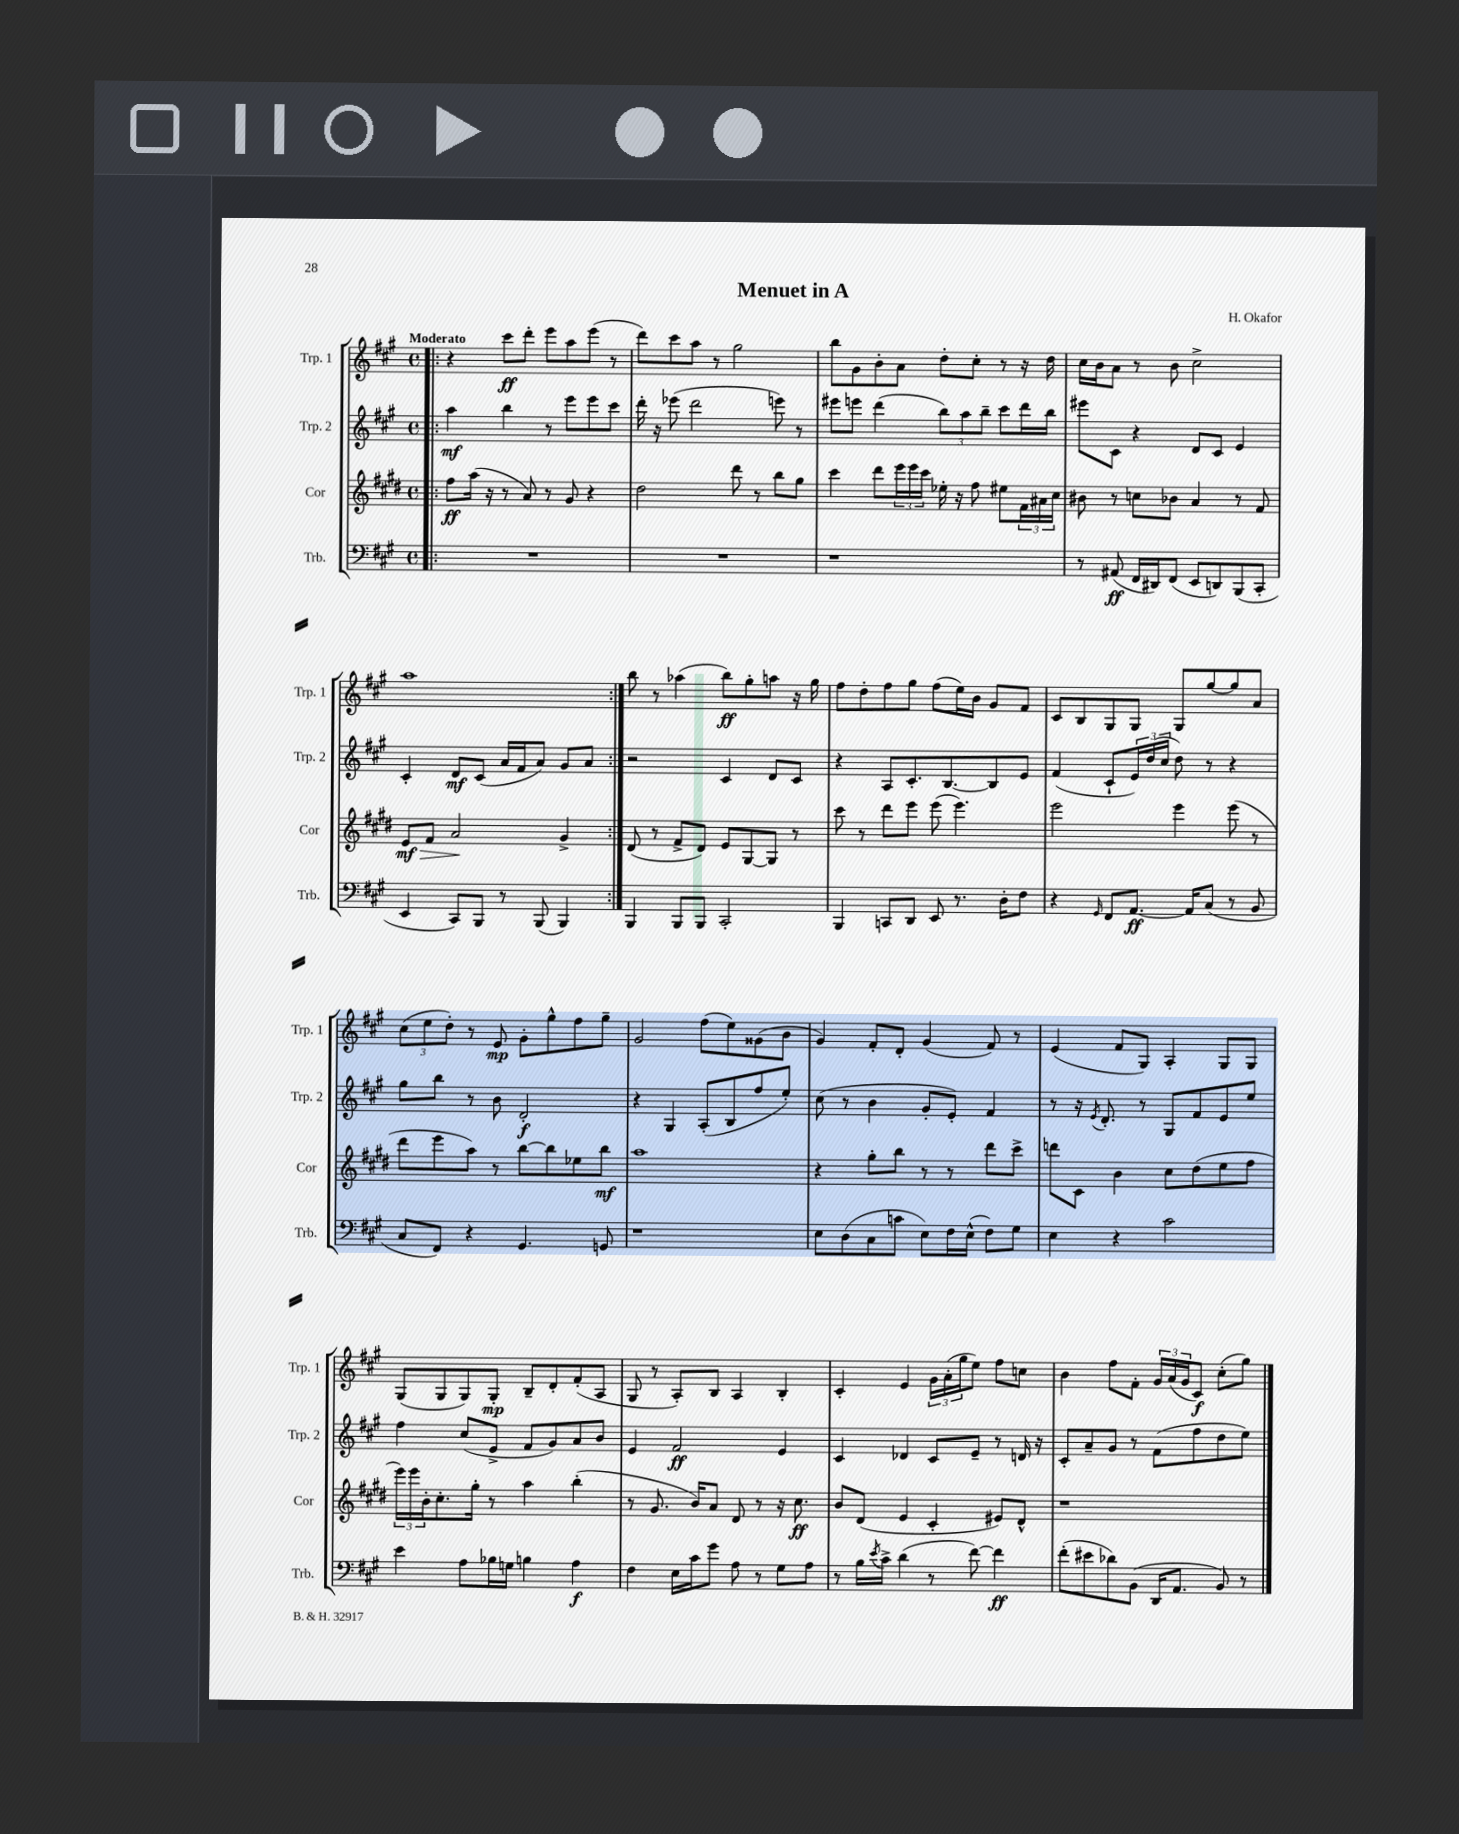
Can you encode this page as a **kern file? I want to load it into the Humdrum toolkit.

**kern	**dynam	**kern	**dynam	**kern	**dynam	**kern	**dynam
*part4	*part4	*part3	*part3	*part2	*part2	*part1	*part1
*staff4	*staff4	*staff3	*staff3	*staff2	*staff2	*staff1	*staff1
*I"Trb.	*	*I"Cor	*	*I"Trp. 2	*	*I"Trp. 1	*
*I'Trb.	*	*I'Cor	*	*I'Trp. 2	*	*I'Trp. 1	*
*clefF4	*	*clefG2	*	*clefG2	*	*clefG2	*
*k[f#c#g#]	*	*k[f#c#g#d#]	*	*k[f#c#g#]	*	*k[f#c#g#]	*
*M4/4	*	*M4/4	*	*M4/4	*	*M4/4	*
*met(c)	*	*met(c)	*	*met(c)	*	*met(c)	*
=1!|:	=1!|:	=1!|:	=1!|:	=1!|:	=1!|:	=1!|:	=1!|:
!	!	!	!	!	!	!LO:TX:a:B:t=Moderato	!
1r	.	8ff#\L	ff	4aa\	mf	4r	.
.	.	(16aa\Jk	.	.	.	.	.
.	.	16r	.	.	.	.	.
.	.	8r	.	4bb\	.	8ccc#\L	ff
.	.	8a/)	.	.	.	8ddd'\J	.
.	.	8r	.	8r	.	8eee\L	.
.	.	8g#/	.	8eee\L	.	8aa\	.
.	.	4r	.	8eee\	.	(8eee\J	.
.	.	.	.	8ccc#\J	.	8r	.
=2	=2	=2	=2	=2	=2	=2	=2
1r	.	2dd#\	.	16ddd'\	.	8ddd\L)	.
.	.	.	.	16r	.	.	.
.	.	.	.	(8eee-X\	.	8ccc#\	.
.	.	.	.	2ddd\	.	8aa\J	.
.	.	.	.	.	.	8r	.
.	.	8ddd#\	.	.	.	2gg#\	.
.	.	8r	.	.	.	.	.
.	.	8bb\L	.	8eeen\)	.	.	.
.	.	8gg#\J	.	8r	.	.	.
=3	=3	=3	=3	=3	=3	=3	=3
1r	.	4ccc#\	.	8eee#X\L	.	8bb\L	.
.	.	.	.	8eeen\J	.	8g#\	.
.	.	8ddd#\L	.	(4ddd\	.	8b'\	.
.	.	24eee\L	.	.	.	8a\J	.
.	.	24eee\	.	.	.	.	.
.	.	24ccc#\JJ	.	.	.	.	.
.	.	16ee-X'\	.	12bb\L)	.	8dd'\L	.
.	.	16r	.	.	.	.	.
.	.	.	.	12aa\	.	.	.
.	.	8ff#\	.	.	.	8cc#'\J	.
.	.	.	.	12bb~\J	.	.	.
.	.	8ee#X\L	.	8ccc#\L	.	8r	.
.	.	24f#\L	.	16ddd\L	.	16r	.
.	.	24a#X\	.	.	.	.	.
.	.	.	.	16bb\JJ	.	16dd\	.
.	.	24cc#\JJ	.	.	.	.	.
=4	=4	=4	=4	=4	=4	=4	=4
8r	.	8b#X\	.	8eee#X\L	.	16cc#\LL	.
.	.	.	.	.	.	16b\J	.
(8AA#X/	ff	8r	.	8c#\J	.	8a\J	.
16FF#/LL	.	8ccn\L	.	4r	.	8r	.
16DD#X/J)	.	.	.	.	.	.	.
(8FF#/J	.	8b-X\J	.	.	.	8b\	.
8EE/L	.	4a/	.	8d/L	.	2cc#^\	.
8DDn/)	.	.	.	8c#/J	.	.	.
(8BBB/	.	8r	.	4e/	.	.	.
8CC#'/J	.	8f#/	.	.	.	.	.
!!LO:LB:g=z
=5	=5	=5	=5	=5	=5	=5	=5
!	!	!	!LO:HP:b	!	!	!	!
4EE/	.	8e/L	> mf	4c#'/	.	1aa	.
.	.	8f#/J	.	.	.	.	.
8CC#/L)	.	2a/	.	8d/L	mf	.	.
8BBB/J	.	.	.	(8c#/J	.	.	.
8r	.	.	.	16a/LL	.	.	.
.	.	.	.	16f#/J	.	.	.
(8BBB/	.	.	.	8a/J)	.	.	.
4BBB/)	.	4g#^/	]	8g#/L	.	.	.
.	.	.	.	8a/J	.	.	.
=6:|!	=6:|!	=6:|!	=6:|!	=6:|!	=6:|!	=6:|!	=6:|!
4BBB/	.	(8d#/	.	2r	.	8bb\	.
.	.	8r	.	.	.	8r	.
8BBB/L	.	8f#^/L	.	.	.	(4aa-X\	.
8BBB/J	.	8d#/J)	.	.	.	.	.
2CC#'/	.	8e/L	.	4c#/	.	8bb\L)	ff
.	.	[8G#/	.	.	.	8gg#'\	.
.	.	8G#/J]	.	8d/L	.	8aan\J	.
.	.	8r	.	8c#/J	.	16r	.
.	.	.	.	.	.	16gg#\	.
=7	=7	=7	=7	=7	=7	=7	=7
4BBB/	.	8ccc#\	.	4r	.	8ff#\L	.
.	.	8r	.	.	.	8dd'\	.
8CCn/L	.	8ddd#\L	.	8A/L	.	8ff#\	.
8DD/J	.	8eee\J	.	8.c#'/	.	8gg#\J	.
8EE/	.	(8eee\	.	.	.	(8ff#\L	.
.	.	.	.	[8.B/	.	.	.
8.r	.	4.eee\)	.	.	.	16ee\L)	.
.	.	.	.	.	.	16b\JJ	.
.	.	.	.	8B/]	.	8g#/L	.
16D'\KL	.	.	.	.	.	.	.
8F#\J	.	.	.	8e/J	.	8f#/J	.
=8	=8	=8	=8	=8	=8	=8	=8
4r	.	2eee\	.	(4f#/	.	8c#/L	.
.	.	.	.	.	.	8B/	.
16qqGG#/	.	.	.	.	.	.	.
8FF#/L	.	.	.	8c#`/L	.	8G#/	.
[8.AA/J	ff	.	.	24e/L)	.	8G#/J	.
.	.	.	.	(24dd/	.	.	.
.	.	.	.	24cc#/JJ	.	.	.
.	.	4eee\	.	8dd\)	.	8G#/L	.
16AA/KL]	.	.	.	.	.	.	.
(8C#/J	.	.	.	8r	.	[8gg#/	.
8r	.	(8eee\	.	4r	.	8gg#/]	.
8BB/	.	8r	.	.	.	8a/J	.
!!LO:LB:g=z
=9	=9	=9	=9	=9	=9	=9	=9
8C#/L	.	8ddd#\L	.	8gg#\L	.	(12cc#\L	.
.	.	.	.	.	.	12ee\	.
8FF#/J)	.	8eee\	.	8bb\J	.	.	.
.	.	.	.	.	.	12dd'\J)	.
4r	.	8aa\J)	.	8r	.	8r	.
.	.	8r	.	8b\	.	8e/	mp
4.GG#/	.	[8bb\L	.	2d'/	f	8g#'\L	.
.	.	8bb\]	.	.	.	8gg#^^\	.
.	.	8ee-X\	.	.	.	8ff#\	.
8GGn/	.	8bb\J	mf	.	.	8gg#~\J	.
=10	=10	=10	=10	=10	=10	=10	=10
1r	.	1aa	.	4r	.	2g#/	.
.	.	.	.	4G#/	.	.	.
.	.	.	.	(8A'/L	.	(8ff#\L	.
.	.	.	.	8B/	.	8ee\)	.
.	.	.	.	8ff#/	.	(8g##X\	.
.	.	.	.	8ee'/J)	.	8b\J	.
=11	=11	=11	=11	=11	=11	=11	=11
8E\L	.	4r	.	(8cc#\	.	4g#/)	.
(8D\	.	.	.	8r	.	.	.
8C#\	.	8gg#'\L	.	4b\	.	8f#'/L	.
8cn\J	.	8bb\J	.	.	.	8d'/J	.
8E\L)	.	8r	.	8g#'/L	.	(4g#/	.
16F#\L	.	8r	.	8e'/J)	.	.	.
(16E^^\JJ	.	.	.	.	.	.	.
8F#\L)	.	8ddd#\L	.	4f#/	.	8f#/)	.
8G#\J	.	8ccc#^\J	.	.	.	8r	.
=12	=12	=12	=12	=12	=12	=12	=12
4E\	.	8dddn\L	.	8r	.	(4e/	.
.	.	8c#\J	.	16r	.	.	.
.	.	.	.	8qe/	.	.	.
.	.	.	.	8.d'/	.	.	.
4r	.	4b\	.	.	.	8f#/L	.
.	.	.	.	8r	.	8G#/J)	.
2c#\	.	8cc#\L	.	8G#/L	.	4A'/	.
.	.	(8dd#\	.	8f#/	.	.	.
.	.	8ee\	.	8e/	.	8G#/L	.
.	.	8ff#\J	.	8ee/J	.	8G#/J	.
!!LO:LB:g=z
=13	=13	=13	=13	=13	=13	=13	=13
4e\	.	24eee\LL)	.	4ff#\	.	(8G#/L	.
.	.	24eee\	.	.	.	.	.
.	.	24b'\J	.	.	.	.	.
.	.	8.cc#'\	.	.	.	8G#/	.
8A\L	.	.	.	(8cc#/L	.	8G#/)	.
.	.	16gg#'\Jk	.	.	.	.	.
16B-X\L	.	8r	.	8e^/J	.	8G#'/J	mp
16Gn\JJ	.	.	.	.	.	.	.
4Bn\	.	4aa\	.	8f#/L	.	8B~/L	.
.	.	.	.	8g#/)	.	8d'/	.
4A\	f	(4bb'\	.	8a/	.	(8f#'/	.
.	.	.	.	8b/J	.	8A/J	.
=14	=14	=14	=14	=14	=14	=14	=14
4F#\	.	8r	.	4e/	.	8G#/	.
.	.	8.g#/	.	.	.	8r	.
16E\LL	.	.	.	2f#/	ff	8A'/L)	.
16c#\J	.	16b/KL)	.	.	.	.	.
8g#\J	.	8a/J	.	.	.	8B/J	.
8A\	.	8d#/	.	.	.	4A/	.
8r	.	8r	.	.	.	.	.
8G#\L	.	16r	.	4e/	.	4B'/	.
.	.	8.cc#\	ff	.	.	.	.
8A\J	.	.	.	.	.	.	.
=15	=15	=15	=15	=15	=15	=15	=15
8r	.	8b/L	.	4c#/	.	4c#'/	.
16B\LL	.	(8d#/J	.	.	.	.	.
8qe/	.	.	.	.	.	.	.
16c#^\JJ	.	.	.	.	.	.	.
(4d\	.	4e/	.	4d-X/	.	4e/	.
8r	.	4c#'/	.	8c#/L	.	24g#\LL	.
.	.	.	.	.	.	(24a'\	.
.	.	.	.	.	.	24gg#\J	.
[8f#\)	.	.	.	8e~/J	.	8ee\J)	.
4f#\]	ff	8e#X/L)	.	8r	.	8ff#\L	.
.	.	8d#^^/J	.	16dn/	.	8ccn\J	.
.	.	.	.	16r	.	.	.
=16	=16	=16	=16	=16	=16	=16	=16
(8f#'\L	.	1r	.	8c#'/L	.	4b\	.
8e#X\	.	.	.	8a~/	.	.	.
8d-X\)	.	.	.	8g#/J	.	8ff#\L	.
(8BB\J	.	.	.	8r	.	8f#'\J	.
16DD/KL	.	.	.	(8f#\L	.	24g#/LL	.
.	.	.	.	.	.	(24a/	.
8.AA/J	.	.	.	.	.	.	.
.	.	.	.	.	.	24g#/J	.
.	.	.	.	8ff#\	.	8c#/J)	f
8BB/)	.	.	.	8dd\	.	(8cc#'\L	.
8r	.	.	.	8ee\J)	.	8gg#\J)	.
==	==	==	==	==	==	==	==
*-	*-	*-	*-	*-	*-	*-	*-
